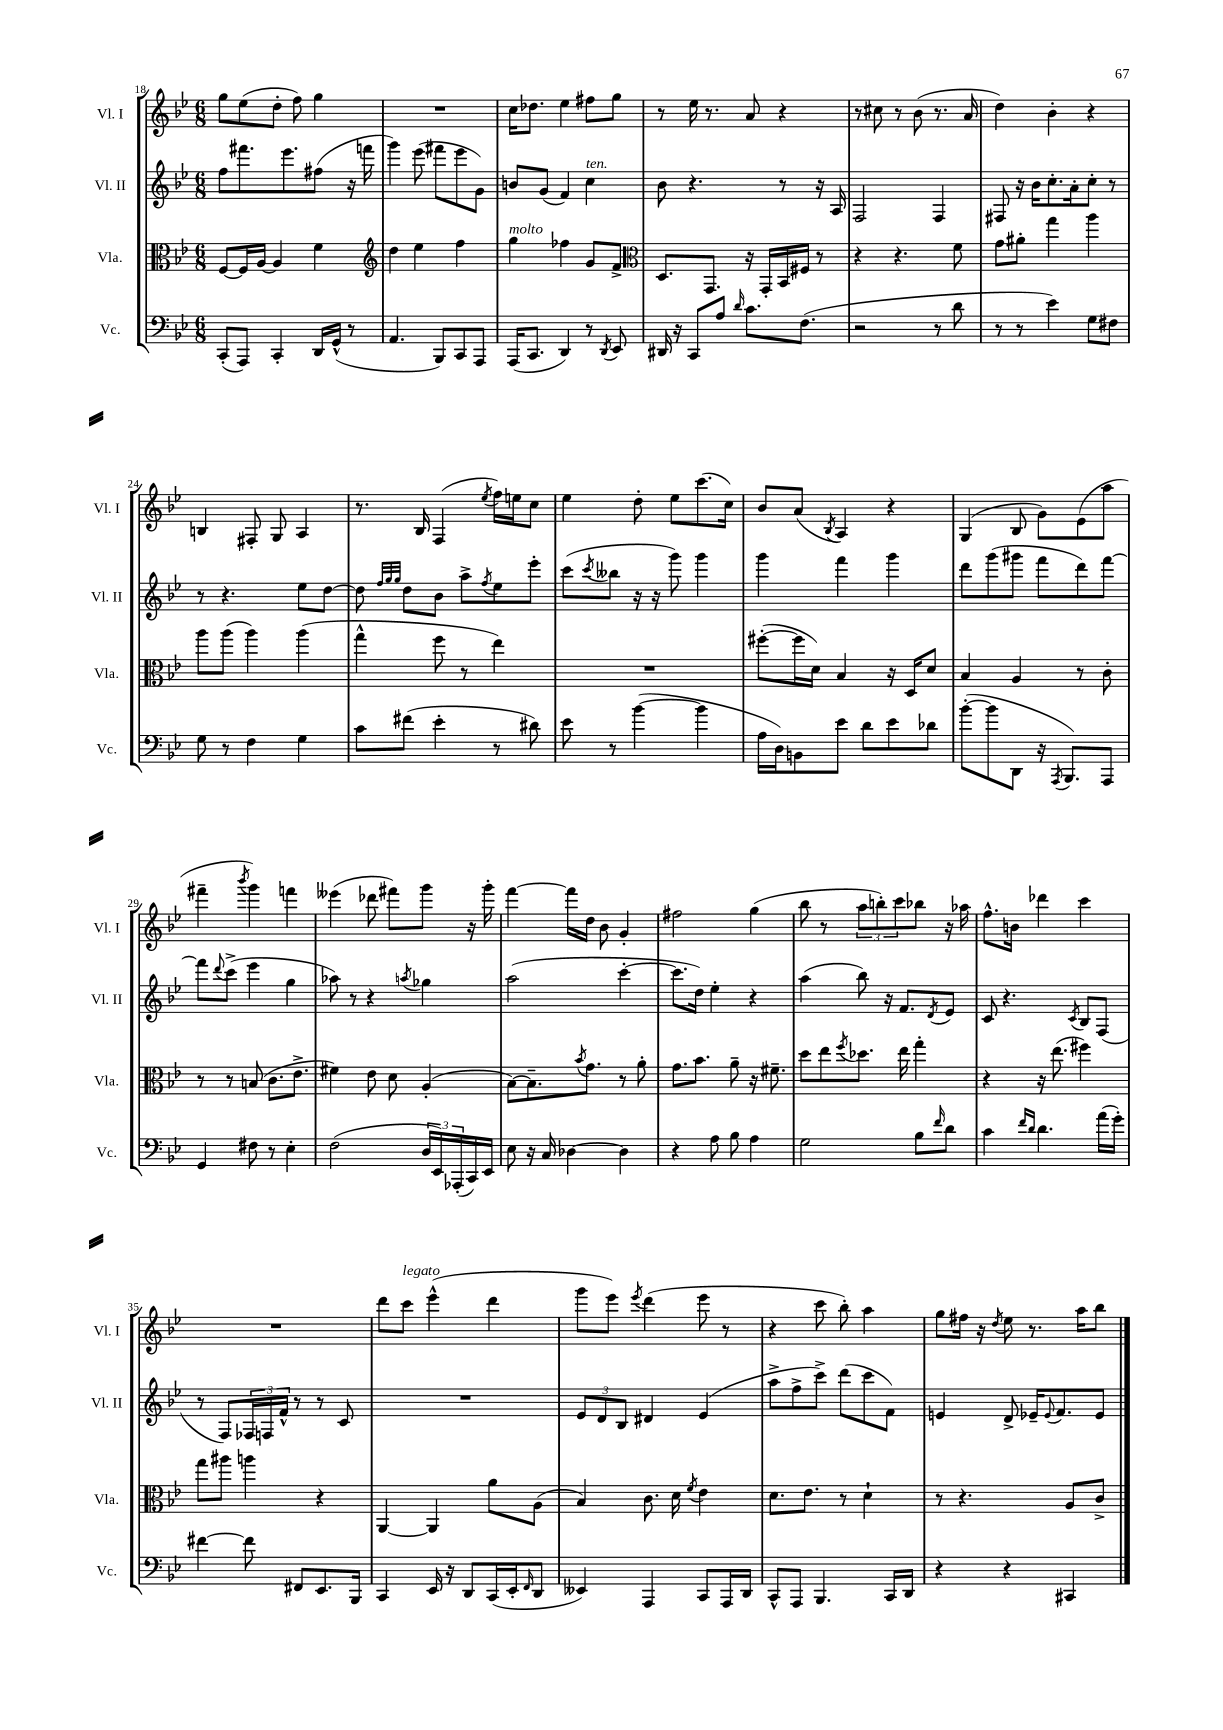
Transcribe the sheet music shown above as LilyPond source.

<<
\new StaffGroup <<
\new Staff = "s0" \with { instrumentName = "Vl. I" shortInstrumentName = "Vl. I" } {
    \clef treble \key bes \major \numericTimeSignature \time 6/8
    g''8 ees''8( d''8-. f''8) g''4 |
    R2. |
    c''16 des''8. ees''4 fis''8 g''8 |
    r8 ees''16 r8. a'8 r4 |
    r8 cis''8 r8 bes'8( r8. a'16 |
    d''4) bes'4-. r4 |
    b4 fis8-. g8 a4 |
    r8. bes16 f4( \acciaccatura { ees''8 } f''16) e''16 c''8 |
    ees''4 d''8-. ees''8 c'''8.( c''16) |
    bes'8 a'8( \acciaccatura { bes8 } a4) r4 |
    g4( bes8 g'8) ees'8( a''8 |
    fis'''4-- \acciaccatura { bes'''8 } g'''4) f'''4 |
    eeses'''4( des'''8 fis'''8) g'''8 r16 g'''16-. |
    f'''4~ f'''16 d''16 bes'8 g'4-. |
    fis''2 g''4( |
    bes''8 r8 \tuplet 3/2 { a''8 b''8-.) c'''8 } bes''8 r16 aes''16 |
    f''8.-^ b'16 des'''4 c'''4 |
    R2. |
    d'''8 c'''8^\markup { \italic "legato" } ees'''4-^( d'''4 |
    g'''8 ees'''8) \acciaccatura { ees'''8 } d'''4( ees'''8 r8 |
    r4 c'''8 bes''8-.) a''4 |
    g''8 fis''16 r16 \acciaccatura { d''8 } ees''8 r8. a''16 bes''8 \bar "|." |
}
\new Staff = "s1" \with { instrumentName = "Vl. II" shortInstrumentName = "Vl. II" } {
    \clef treble \key bes \major \numericTimeSignature \time 6/8
    f''8 fis'''8. ees'''8. fis''8( r16 f'''16 |
    g'''4) ees'''8( fis'''8 ees'''8 g'8) |
    b'8 g'8( f'4) c''4^\markup { \italic "ten." } |
    bes'8 r4. r8 r16 a16 |
    f2 f4 |
    fis8 r16 bes'16 c''8.-. a'16-. c''8-. r8 |
    r8 r4. ees''8 d''8~ |
    d''8 \grace { f''32 g''32 g''32 } d''8 bes'8 a''8-> \acciaccatura { f''8 } ees''8 ees'''8-. |
    c'''8( \acciaccatura { c'''8 } beses''8 r16 r16 g'''8) g'''4 |
    g'''4 f'''4 g'''4 |
    d'''8 g'''8( gis'''8 f'''8 d'''8) f'''8~ |
    f'''8 \appoggiatura { d'''8 } c'''8->( ees'''4 g''4 |
    aes''8) r8 r4 \acciaccatura { a''8 } ges''4 |
    a''2( c'''4~-. |
    c'''8. d''16) ees''4-. r4 |
    a''4( bes''8) r16 f'8. \acciaccatura { d'8 } ees'8 |
    c'8 r4. \acciaccatura { c'8 } bes8 f8( |
    r8 f8) \tuplet 3/2 { fes16 f16 f'16-^ } r8 r8 c'8 |
    R2. |
    \tuplet 3/2 { ees'8 d'8 bes8 } dis'4 ees'4( |
    a''8-> f''8-> c'''8->) d'''8( c'''8 f'8) |
    e'4 d'8-> ees'16-- \appoggiatura { ees'8 } f'8. ees'8 \bar "|." |
}
\new Staff = "s2" \with { instrumentName = "Vla." shortInstrumentName = "Vla." } {
    \clef alto \key bes \major \numericTimeSignature \time 6/8
    f8~ f16 a16~ a4 f'4 |
    \clef treble d''4 ees''4 f''4 |
    g''4^\markup { \italic "molto" } fes''4 g'8 f'8-> |
    \clef alto d8. g,8. r16 g,16-. bes,16 fis16 r8 |
    r4 r4. f'8 |
    g'8 ais'8-. g''4 a''4 |
    a''8 a''8( a''4) a''4( |
    g''4-^ f''8 r8 ees''4) |
    R2. |
    fis''8~-.( fis''16 d'16) bes4 r16 d16 d'8 |
    bes4 a4 r8 c'8-. |
    r8 r8 b8( c'8. ees'8.-> |
    fis'4) ees'8 d'8 a4-.( |
    bes8~) bes8.-- \acciaccatura { bes'8 } g'8. r8 a'8-. |
    g'8. bes'8. a'8-- r16 fis'8.-- |
    d''8 ees''8 \acciaccatura { f''8 } des''8. ees''16 g''4-. |
    r4 r16 ees''8.( fis''4) |
    g''8 ais''8 a''4 r4 |
    a,4~ a,4 a'8 a8( |
    bes4) c'8. d'16 \acciaccatura { f'8 } ees'4 |
    d'8. ees'8. r8 d'4-! |
    r8 r4. a8 c'8-> \bar "|." |
}
\new Staff = "s3" \with { instrumentName = "Vc." shortInstrumentName = "Vc." } {
    \clef bass \key bes \major \numericTimeSignature \time 6/8
    c,8-.( a,,8) c,4-. d,16 g,16-^( r8 |
    a,4. bes,,8) c,8 a,,8 |
    a,,16( c,8. d,4) r8 \acciaccatura { d,8 } ees,8 |
    dis,16 r16 c,8 a8 \grace { d'16 } c'8. f8.( |
    r2 r8 d'8 |
    r8 r8 ees'4) g8 fis8 |
    g8 r8 f4 g4 |
    c'8 fis'8( ees'4-. r8 dis'8) |
    ees'8 r8 bes'4~( bes'4 |
    a16 d16) b,8 ees'8 d'8 ees'8 des'8 |
    bes'8~-.( bes'8 d,8 r16 \acciaccatura { a,,8 } bes,,8.) a,,8 |
    g,4 fis8 r8 ees4-. |
    f2( \tuplet 3/2 { d16 ees,16) aes,,16-.( } c,16) ees,16 |
    ees8 r16 c16 des4~ des4 |
    r4 a8 bes8 a4 |
    g2 bes8 \grace { f'16 } d'8 |
    c'4 \grace { f'16 d'16 } d'4. a'16( g'16-.) |
    fis'4~ fis'8 fis,8 ees,8. bes,,16 |
    c,4 ees,16 r16 d,8 c,16( ees,16-. \grace { f,16 } d,8 |
    eeses,4) a,,4 c,8 a,,16 d,16 |
    c,8-^ a,,8 bes,,4. c,16 d,16 |
    r4 r4 cis,4 \bar "|." |
}
>>
>>
\layout { \context { \Score currentBarNumber = #18 } }
